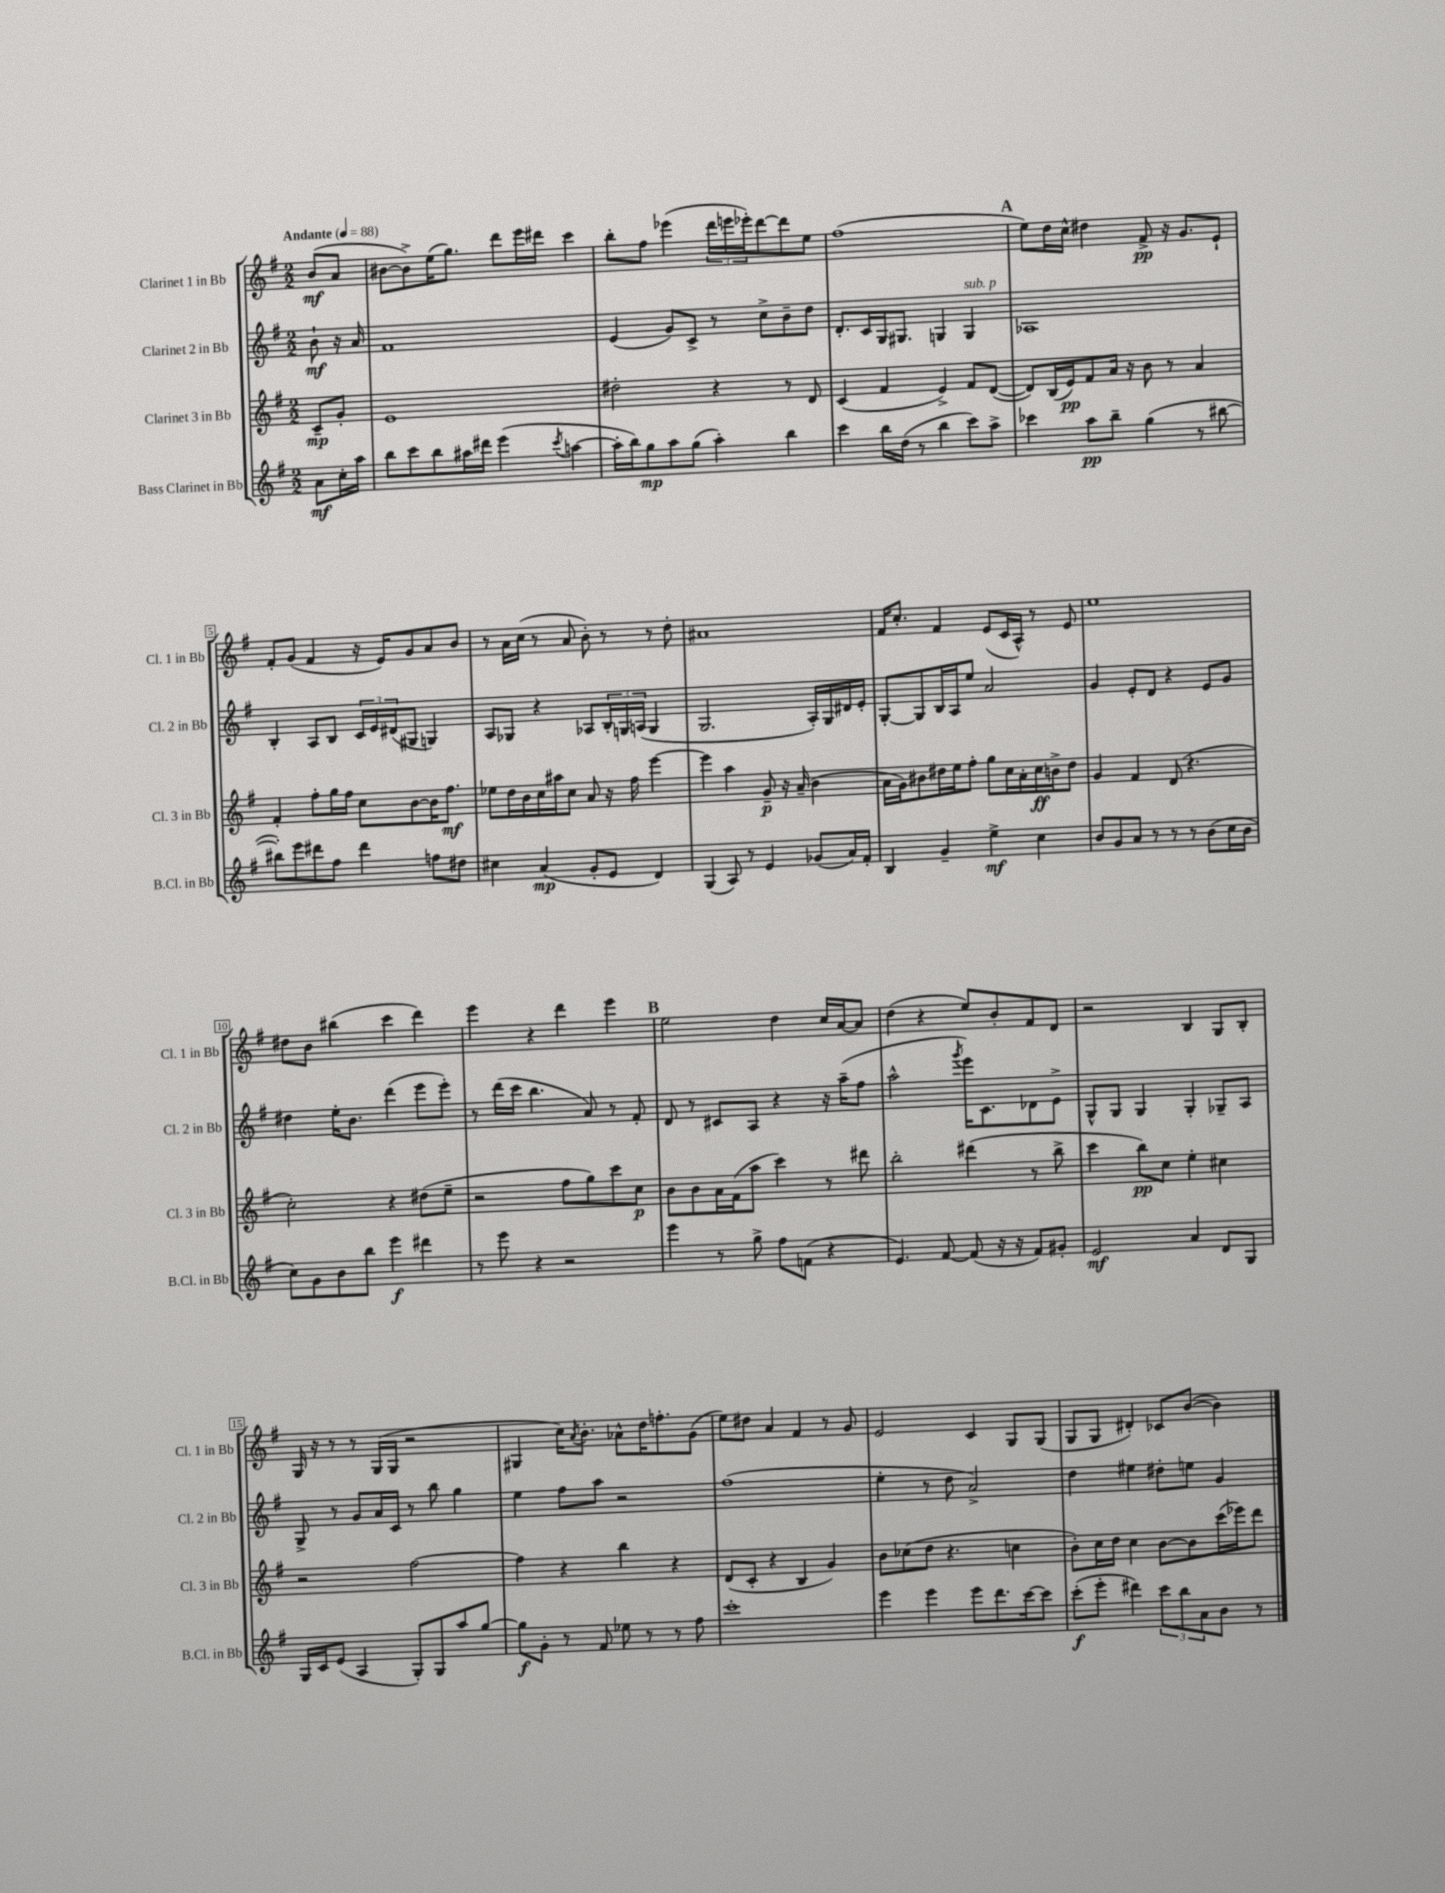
<<
\new StaffGroup <<
\new Staff = "s0" \with { instrumentName = "Clarinet 1 in Bb" shortInstrumentName = "Cl. 1 in Bb" } {
    \clef treble \key g \major \numericTimeSignature \time 2/2 \partial 4 \tempo "Andante" 4 = 88
    b'8\mf( a'8 |
    bis'8~ bis'8->) e''16( g''8.) d'''8 e'''16 dis'''16 c'''4 |
    b''8-. fis''8 ees'''4( \tuplet 3/2 { d'''16 e'''16 ees'''16-.) } d'''8~ d'''8 e''8 |
    fis''1( |
    \mark \markup { \bold "A" } e''8) d''16 c''16-^ dis''4 fis'8->\pp r16 g'8. e'8-! |
    fis'8-. g'8( fis'4 r16 e'16) g'8 a'8 b'8 |
    r8 a'16 c''16( r8 a'8 b'8-.) r8 r8 d''8-. |
    ais'1 |
    fis'16 c''8.-. fis'4 e'8( c'16 a16-^) r8 e'8 |
    e''1 |
    dis''8 b'8 bis''4( c'''4 d'''4) |
    e'''4 r4 d'''4 e'''4 |
    \mark \markup { \bold "B" } e''2 d''4 c''16 a'16~ a'8 |
    d''4( r4 e''8) b'8-. fis'8 d'8 |
    r2 b4 g8 b8-. |
    g16 r16 r8 r8 g16( g16 r2 |
    gis4 c''16) \acciaccatura { a'8 } b'8.-. aes'8-^ d''16 f''8.-. g'8( |
    e''8) dis''8 a'4 fis'4 r8 g'8 |
    e'2 c'4 g8 g8( |
    g8 g8 dis'4-.) ces'8 b'8~( b'4) \bar "|." |
}
\new Staff = "s1" \with { instrumentName = "Clarinet 2 in Bb" shortInstrumentName = "Cl. 2 in Bb" } {
    \clef treble \key g \major \numericTimeSignature \time 2/2 \partial 4
    b'8-!\mf r16 a'16 |
    fis'1 |
    e'4( g'8) c'8-> r8 c''8-> b'8-- d''8 |
    d'8.-. c'16 g16 gis8. g4 g4^\markup { \italic "sub. p" } |
    \mark \markup { \bold "A" } aes1 |
    b4-. a8 b8 \tuplet 3/2 { c'16 e'16 dis'16( } gis8 g4) |
    a8 ges8 r4 aes8 \tuplet 3/2 { b16-. g16 a16( } g4 |
    g2. a16-.) g16 dis'16 e'16-. |
    g8~-. g8 b16 a16 e''8 a'2 |
    g'4 e'8-. d'8 r4 e'8 g'8 |
    dis''4 e''16-. b'8. d'''4( e'''8 e'''8-.) |
    r8 d'''16( c'''16 b''4. a'8) r8 fis'8-. |
    \mark \markup { \bold "B" } d'8 r8 cis'8 a8 r4 r16 a''16--( fis''8 |
    a''2-^ \acciaccatura { g'''8 } e'''16) c'8. des'8 e'8-> |
    g8-^ g8 g4 g4-. ges8-- a8 |
    g8-> r8 g'8 a'16 c'16 r8 b''8 g''4 |
    e''4 fis''8 a''8 r2 |
    fis''1( |
    e''4-. r8 d''8 a'2->) |
    d''4 eis''4 dis''8-. e''8 g'4 \bar "|." |
}
\new Staff = "s2" \with { instrumentName = "Clarinet 3 in Bb" shortInstrumentName = "Cl. 3 in Bb" } {
    \clef treble \key g \major \numericTimeSignature \time 2/2 \partial 4
    c'8--\mp g'8-. |
    e'1 |
    dis''2-. r4 r8 d'8 |
    c'4( fis'4 e'4->) fis'8 d'8~( |
    \mark \markup { \bold "A" } d'8) b16( e'16\pp) fis'8 a'16 r16 b'8 r8 a'4 |
    fis'4-. fis''8-. g''16 fis''16 c''8 b'8~ b'16 fis''8.\mf |
    ees''8 d''16 b'16 c''16 ais''16 c''8 a'8 r16 fis''16 e'''4~ |
    e'''4 a''4 g'8--\p r16 a'16--( b'4 |
    a'16 g'16) bis'8 dis''16 e''16 fis''8-. g''8 c''16 a'16-. c''16\ff b'16-> dis''8 |
    g'4 fis'4 d'8( r4. |
    c''2-.) r4 dis''8( e''8-- |
    r2 fis''8 g''8) c'''8 c''8\p |
    \mark \markup { \bold "B" } b'8 b'8 a'16 fis'16( a''8 c'''4) r8 dis'''8 |
    b''2-. dis'''4( r8 b''8-> |
    c'''4 b''8\pp) c''8 e''4-. cis''4 |
    r2 fis''2~ |
    fis''4 r4 b''4 r4 |
    d'8( c'8-. r4 b4 g'4) |
    b'8 ces''8( d''8 r4. c''4 |
    b'8-.) c''16 d''16 c''4 b'8~ b'8 c'''16( ees'''16) d'''8 \bar "|." |
}
\new Staff = "s3" \with { instrumentName = "Bass Clarinet in Bb" shortInstrumentName = "B.Cl. in Bb" } {
    \clef treble \key g \major \numericTimeSignature \time 2/2 \partial 4
    a'8\mf c''16-. a''16 |
    b''8 c'''8 b''8 ais''16 dis'''16 e'''4( \acciaccatura { c'''8 } a''4~ |
    a''16-. b''16) g''8\mp a''8 g''8( a''4-.) b''4 |
    c'''4 b''16 d''16( r8 b''4 c'''8) a''8-> |
    \mark \markup { \bold "A" } ces'''4 a''8\pp b''8-- g''4( r8 bis''8~ |
    bis''8-.) e'''8 dis'''8 fis''8 dis'''4 f''8 dis''8 |
    cis''4 a'4\mp( g'8-. e'8 d'4) |
    g4( a8) r8 e'4 ges'8( a'16) fis'16-. |
    b4 g'4-- e''4->\mf c''4 |
    b'8 g'8 a'8 r8 r8 r8 b'8( c''16 b'16 |
    c''8) g'8 b'8 b''8 e'''4\f dis'''4 |
    r8 e'''8 r4 r2 |
    \mark \markup { \bold "B" } e'''4 r8 g''8-> fis''8 f'8( r4 |
    e'4.) fis'8~ fis'8( r16 r16 fis'8) gis'8-. |
    e'2\mf a'4 d'8 g8 |
    g16 c'16 e'8( a4 g8-.) g8 a''8 g''8~ |
    g''8\f g'8-. r8 fis'8 ees''8 r8 r8 fis''8 |
    c'''1-. |
    e'''4 e'''4 e'''8 d'''8. c'''16~ c'''8 |
    c'''8-.\f( e'''8-. dis'''4) \tuplet 3/2 { c'''8 b''8 a'8 } b'8 r8 \bar "|." |
}
>>
>>
\layout { \context { \Score \override BarNumber.stencil = #(make-stencil-boxer 0.1 0.3 ly:text-interface::print) } }
